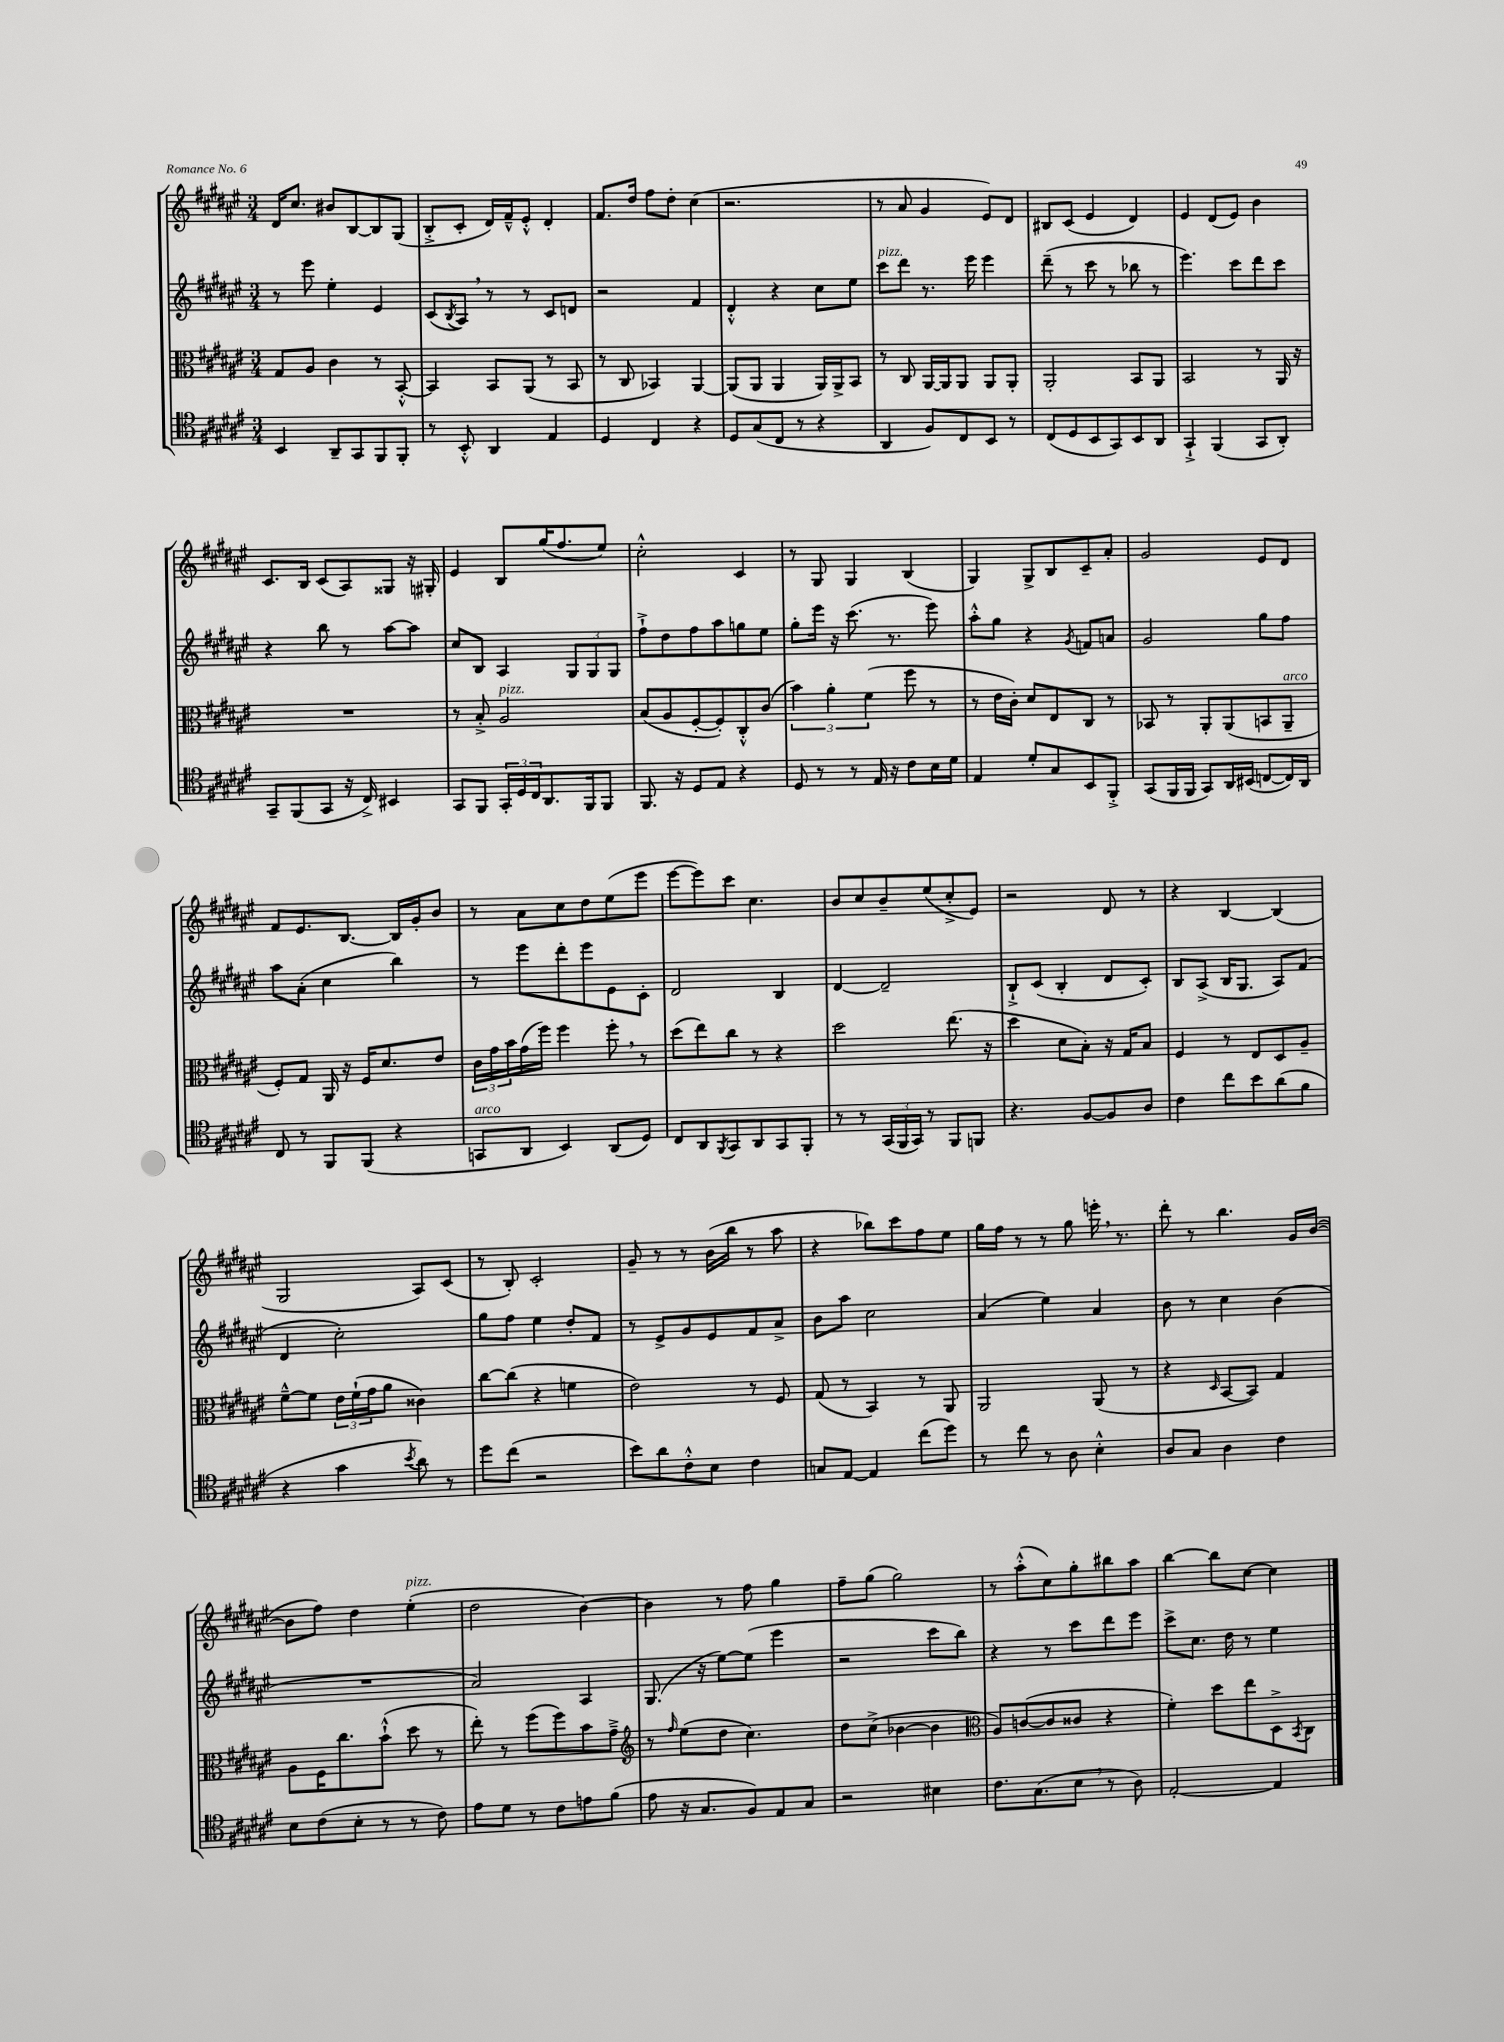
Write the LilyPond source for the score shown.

<<
\new StaffGroup <<
\new Staff = "s0" {
    \clef treble \key fis \major \numericTimeSignature \time 3/4
    dis'16 cis''8. bis'8 b8~ b8 gis8( |
    b8-.-> cis'8-. dis'16) fis'16---^ eis'8-.-^ dis'4-. |
    fis'8. dis''16 fis''8 dis''8-. cis''4( |
    r2. |
    r8 ais'8 gis'4 eis'8) dis'8 |
    bis8 cis'8( eis'4 dis'4) |
    eis'4 dis'8( eis'8) b'4 |
    cis'8. b16 cis'8( ais8) gisis8 r16 gis16-. |
    eis'4 b8 gis''16( fis''8. eis''8) |
    cis''2-.-^ cis'4 |
    r8 gis8 gis4 b4( |
    gis4) gis8-> b8 cis'8-- ais'8-. |
    gis'2 eis'8 dis'8 |
    fis'8 eis'8. b8.~ b16 gis'16-. b'8 |
    r8 ais'8 cis''8 dis''8 eis''8( eis'''8 |
    eis'''8~ eis'''8) cis'''8 cis''4. |
    b'8 cis''8 b'8-- eis''8( cis''8-.-> eis'8) |
    r2 dis'8 r8 |
    r4 b4~ b4( |
    gis2 ais8) cis'8( |
    r8 b8-.) cis'2-. |
    gis'8-- r8 r8 b'16( b''16 r8 ais''8 |
    r4 bes''8) cis'''8 fis''8 eis''8 |
    gis''16 fis''16 r8 r8 gis''8 e'''16-. \breathe r8. |
    dis'''8-. r8 b''4. gis'16 b'16~( |
    b'8 fis''8) dis''4 eis''4-.^\markup { \italic "pizz." }( |
    dis''2 b'4~) |
    b'4 r8 fis''8 gis''4 |
    fis''8-- gis''8( gis''2) |
    r8 ais''8-.-^( cis''8) gis''8-. bis''8 ais''8 |
    b''4~ b''8 cis''8~ cis''4 \bar "|." |
}
\new Staff = "s1" {
    \clef treble \key fis \major \numericTimeSignature \time 3/4
    r8 eis'''8 eis''4-. eis'4 |
    cis'8( \acciaccatura { b8 } ais8) \breathe r8 r8 cis'8 d'8 |
    r2 fis'4 |
    dis'4-.-^ r4 cis''8 eis''8 |
    cis'''8^\markup { \italic "pizz." } dis'''8 r8. eis'''16 eis'''4 |
    dis'''8--( r8 cis'''8 r8 bes''8 r8 |
    eis'''4.) cis'''8 dis'''8 cis'''8 |
    r4 b''8 r8 ais''8~ ais''8 |
    cis''8 b8 ais4 \tuplet 3/2 { gis8 gis8 gis8 } |
    fis''8-!-> dis''8 fis''8 ais''8 g''8 eis''8 |
    gis''8-. eis'''16 r16 cis'''8.( r8. eis'''8) |
    ais''8-.-^ gis''8 r4 \acciaccatura { gis'8 } f'8 a'8 |
    gis'2 gis''8 fis''8 |
    ais''8 ais'8-.( cis''4 b''4) |
    r8 eis'''8 dis'''8-. eis'''8 eis'8 cis'8-. |
    dis'2 b4 |
    dis'4~ dis'2-- |
    b8-!-> cis'8( b4-. dis'8 cis'8-.) |
    b8 ais8->( b16 gis8. ais8) fis'8( |
    dis'4 cis''2-.) |
    gis''8 fis''8 eis''4 dis''8-. fis'8 |
    r8 eis'8-> gis'8 eis'8 fis'8 ais'8-> |
    b'8 ais''8 cis''2 |
    ais'4( eis''4) ais'4 |
    b'8 r8 cis''4 b'4( |
    R2. |
    ais'2) ais4 |
    gis8.( r16 eis''8~) eis''8( eis'''4 |
    r2 cis'''8 b''8) |
    r4 r8 cis'''8 dis'''8 eis'''8 |
    cis'''8-> cis''8. dis''16 r8 eis''4 \bar "|." |
}
\new Staff = "s2" {
    \clef alto \key fis \major \numericTimeSignature \time 3/4
    gis8 ais8 cis'4 r8 b,8~-.-^ |
    b,4 b,8 ais,8( r8 b,8 |
    r8 cis8 bes,4) ais,4~ |
    ais,8( ais,8 ais,4 ais,16) ais,16-> b,8 |
    r8 cis8 ais,16~ ais,16 ais,8 ais,8 ais,8-. |
    ais,2-. b,8 ais,8 |
    b,2 r8 ais,16 r16 |
    R2. |
    r8 b8-.-> ais2^\markup { \italic "pizz." } |
    b8( ais8 fis8~-. fis8-.) cis8-.-^ cis'8( |
    \tuplet 3/2 { b'4) ais'4-. fis'4( } fis''8 r8 |
    r8 eis'16 cis'16-.) dis'8 eis8 cis8 r8 |
    bes,8 r8 ais,8-. ais,8( b,8 ais,8--^\markup { \italic "arco" } |
    fis8-.) gis8 ais,16 r16 fis16 dis'8. eis'8 |
    \tuplet 3/2 { cis'16 gis'16 b'16 } gis'16( fis''16) fis''4 fis''8-. \breathe r8 |
    dis''8( eis''8) cis''8 r8 r4 |
    dis''2 eis''8.( r16 |
    dis''4 dis'8 b8-.) r16 gis16 b8 |
    fis4 r8 eis8 dis8 ais8-- |
    fis'8~---^ fis'8 \tuplet 3/2 { eis'16 fis'16-!( gis'16 } ais'8 cisis'4) |
    cis''8~ cis''8( r4 f'4 |
    eis'2) r8 fis8 |
    gis8( r8 b,4) r8 ais,8 |
    ais,2 ais,8( r8 |
    r4 \grace { dis16 } b,8~ b,8) gis4 |
    ais8 fis16 cis''8. b'8-!-^( dis''8 r8 |
    eis''8-.) r8 fis''8( fis''8) b'8 gis'8---> |
    \clef treble r8 \grace { fis''16 } eis''8( dis''8 cis''4.) |
    dis''8 cis''8->( bes'4~ bes'4 |
    \clef alto ais8) c'8~( c'8 cisis'8 r4 |
    fis'4-.) dis''8 eis''8 dis8-> \acciaccatura { b,8 } cis8 \bar "|." |
}
\new Staff = "s3" {
    \clef tenor \key fis \major \numericTimeSignature \time 3/4
    b,4 ais,8-- gis,8 fis,8 fis,8-. |
    r8 b,8-.-^ ais,4 eis4 |
    dis4 cis4 r4 |
    dis8 gis8( cis8 r8 r4 |
    ais,4 fis8) cis8 b,8 r8 |
    cis8( dis8 b,8 gis,8) b,8 ais,8 |
    gis,4-!-> fis,4( gis,8 ais,8-.) |
    gis,8-- fis,8( gis,8 r16 cis16->) bis,4 |
    gis,8 fis,8 \tuplet 3/2 { gis,16-. dis16 cis16 } ais,8. fis,16 fis,8 |
    fis,8. r16 dis8 eis8 r4 |
    dis8 r8 r8 eis16 r16 cis'8 b16 dis'16 |
    eis4 dis'8-. gis8 b,8 fis,8-.-> |
    gis,8( fis,16 fis,16 gis,8) ais,16 bis,16( c8~ c16) ais,16 |
    cis8 r8 fis,8 fis,8( r4 |
    g,8^\markup { \italic "arco" } ais,8 b,4) ais,8( dis8) |
    cis8 ais,8 \acciaccatura { fis,8 } gis,8 ais,8 gis,8 fis,8-. |
    r8 r8 \tuplet 3/2 { gis,16( fis,16 gis,16) } r8 fis,8 f,8 |
    r4. fis8~ fis8 ais8 |
    cis'4 cis''8 b'8 ais'8( fis'8 |
    r4 gis'4 \acciaccatura { b'8 } ais'8) r8 |
    dis''8 cis''8( r2 |
    b'8) ais'8 cis'8-.-^ b8 cis'4 |
    g8 eis8~ eis4 cis''8( dis''8) |
    r8 cis''8 r8 ais8 b4-.-^ |
    ais8 gis8 ais4 cis'4 |
    b8 cis'8( b8-. r8 r8 cis'8) |
    eis'8 dis'8 r8 cis'8 e'8 fis'8( |
    eis'8 r16 gis8. fis8) eis8 gis8 |
    r2 bis4 |
    cis'8. gis8.( b8 \breathe r8 ais8) |
    eis2~-. eis4 \bar "|." |
}
>>
>>
\layout { \context { \Score \remove "Bar_number_engraver" } }
